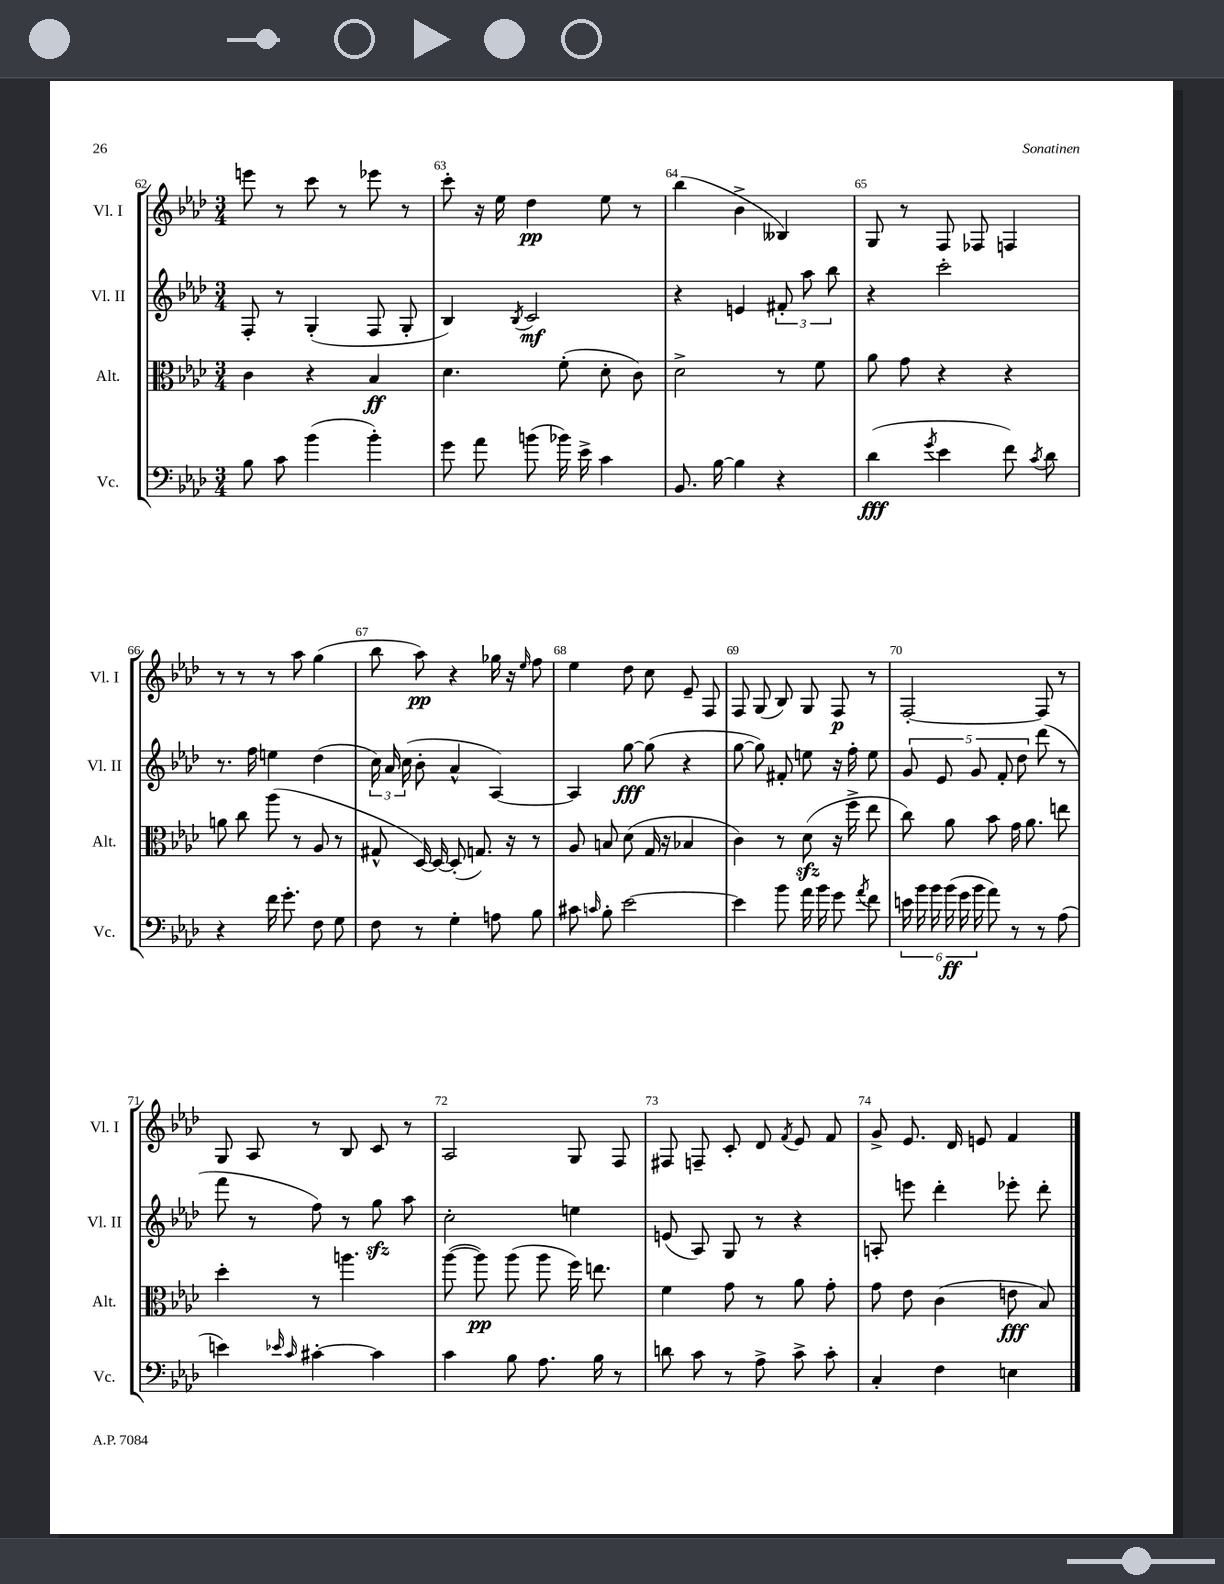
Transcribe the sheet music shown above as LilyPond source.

<<
\new StaffGroup <<
\new Staff = "s0" \with { instrumentName = "Vl. I" shortInstrumentName = "Vl. I" } {
    \clef treble \key aes \major \numericTimeSignature \time 3/4
    \autoBeamOff e'''8 r8 c'''8 r8 ees'''8 r8 |
    c'''8-. r16 ees''16 des''4\pp ees''8 r8 |
    bes''4( bes'4-> beses4) |
    g8 r8 f8 fes8 f4 |
    r8 r8 r8 aes''8 g''4( |
    bes''8 aes''8\pp) r4 ges''16 r16 \grace { ees''16 } f''8 |
    ees''4 des''8 c''8 ees'8-- f8 |
    f8 g8( bes8) g8 f8\p r8 |
    f2~-. f8 r8 |
    g8 aes8 r8 bes8 c'8 r8 |
    aes2 g8 f8 |
    fis8 f8-- c'8-. des'8 \acciaccatura { f'8 } ees'8 f'8 |
    g'8-> ees'8. des'16 e'8 f'4 \bar "|." |
}
\new Staff = "s1" \with { instrumentName = "Vl. II" shortInstrumentName = "Vl. II" } {
    \clef treble \key aes \major \numericTimeSignature \time 3/4
    \autoBeamOff f8-. r8 g4-.( f8 g8-. |
    bes4) \acciaccatura { bes8 } c'2\mf |
    r4 e'4 \tuplet 3/2 { fis'8-. aes''8 bes''8 } |
    r4 c'''2-. |
    r8. f''16 e''4 des''4( |
    \tuplet 3/2 { c''16) aes'16 c''16( } bes'8-. aes'4-^ aes4~) |
    aes4 g''8~\fff g''8( r4 |
    g''8~ g''8) fis'8-. e''8 r16 f''16-. e''8 |
    \tuplet 5/4 { g'8 ees'8 g'8 f'8-. des''8 } des'''8( r8 |
    f'''8 r8 f''8) r8 g''8\sfz aes''8 |
    c''2-. e''4 |
    e'8( aes8) g8 r8 r4 |
    a8-. e'''8 des'''4-. ees'''8-. des'''8-. \bar "|." |
}
\new Staff = "s2" \with { instrumentName = "Alt." shortInstrumentName = "Alt." } {
    \clef alto \key aes \major \numericTimeSignature \time 3/4
    \autoBeamOff c'4 r4 bes4\ff |
    des'4. f'8-.( des'8-. c'8) |
    des'2-> r8 f'8 |
    aes'8 g'8 r4 r4 |
    a'8 c''8 aes''8( r8 aes8 r8 |
    gis8-^ des16~) des16~ des8-.( g8.) r16 r8 |
    aes8 b8 des'8( g16 r16 bes4 |
    c'4) r8 des'8\sfz( r16 f''16-> ees''8 |
    c''8) aes'8 bes'8 g'16 aes'8. e''8 |
    des''4-. r8 a''4. |
    aes''8~( aes''8\pp) aes''8( aes''8 f''16) e''8. |
    f'4 g'8 r8 aes'8 g'8-. |
    g'8 ees'8 c'4( e'8\fff bes8) \bar "|." |
}
\new Staff = "s3" \with { instrumentName = "Vc." shortInstrumentName = "Vc." } {
    \clef bass \key aes \major \numericTimeSignature \time 3/4
    \autoBeamOff bes8 c'8 bes'4( bes'4-.) |
    g'8 aes'8 b'8( bes'16) ees'16-> c'4 |
    bes,8. bes16~ bes4 r4 |
    des'4\fff( \acciaccatura { g'8 } ees'4 f'8) \acciaccatura { c'8 } des'8 |
    r4 f'16 g'8.-. f8 g8 |
    f8 r8 g4-. a8 bes8 |
    cis'8 \grace { c'16 } bes8-. ees'2~ |
    ees'4 bes'8 aes'16 bes'16 g'8 \acciaccatura { aes'8 } f'8 |
    \tuplet 6/4 { e'16 bes'16 bes'16 bes'16\ff( g'16 bes'16 } aes'8) r8 r8 aes8( |
    e'4) \grace { ees'16 c'16 } cis'4~-. cis'4 |
    c'4 bes8 aes8. bes16 r8 |
    d'8 c'8 r8 aes8-> c'8-> c'8-. |
    c4-. f4 e4 \bar "|." |
}
>>
>>
\layout { \context { \Score currentBarNumber = #62 \override BarNumber.break-visibility = ##(#f #t #t) barNumberVisibility = #all-bar-numbers-visible } }
